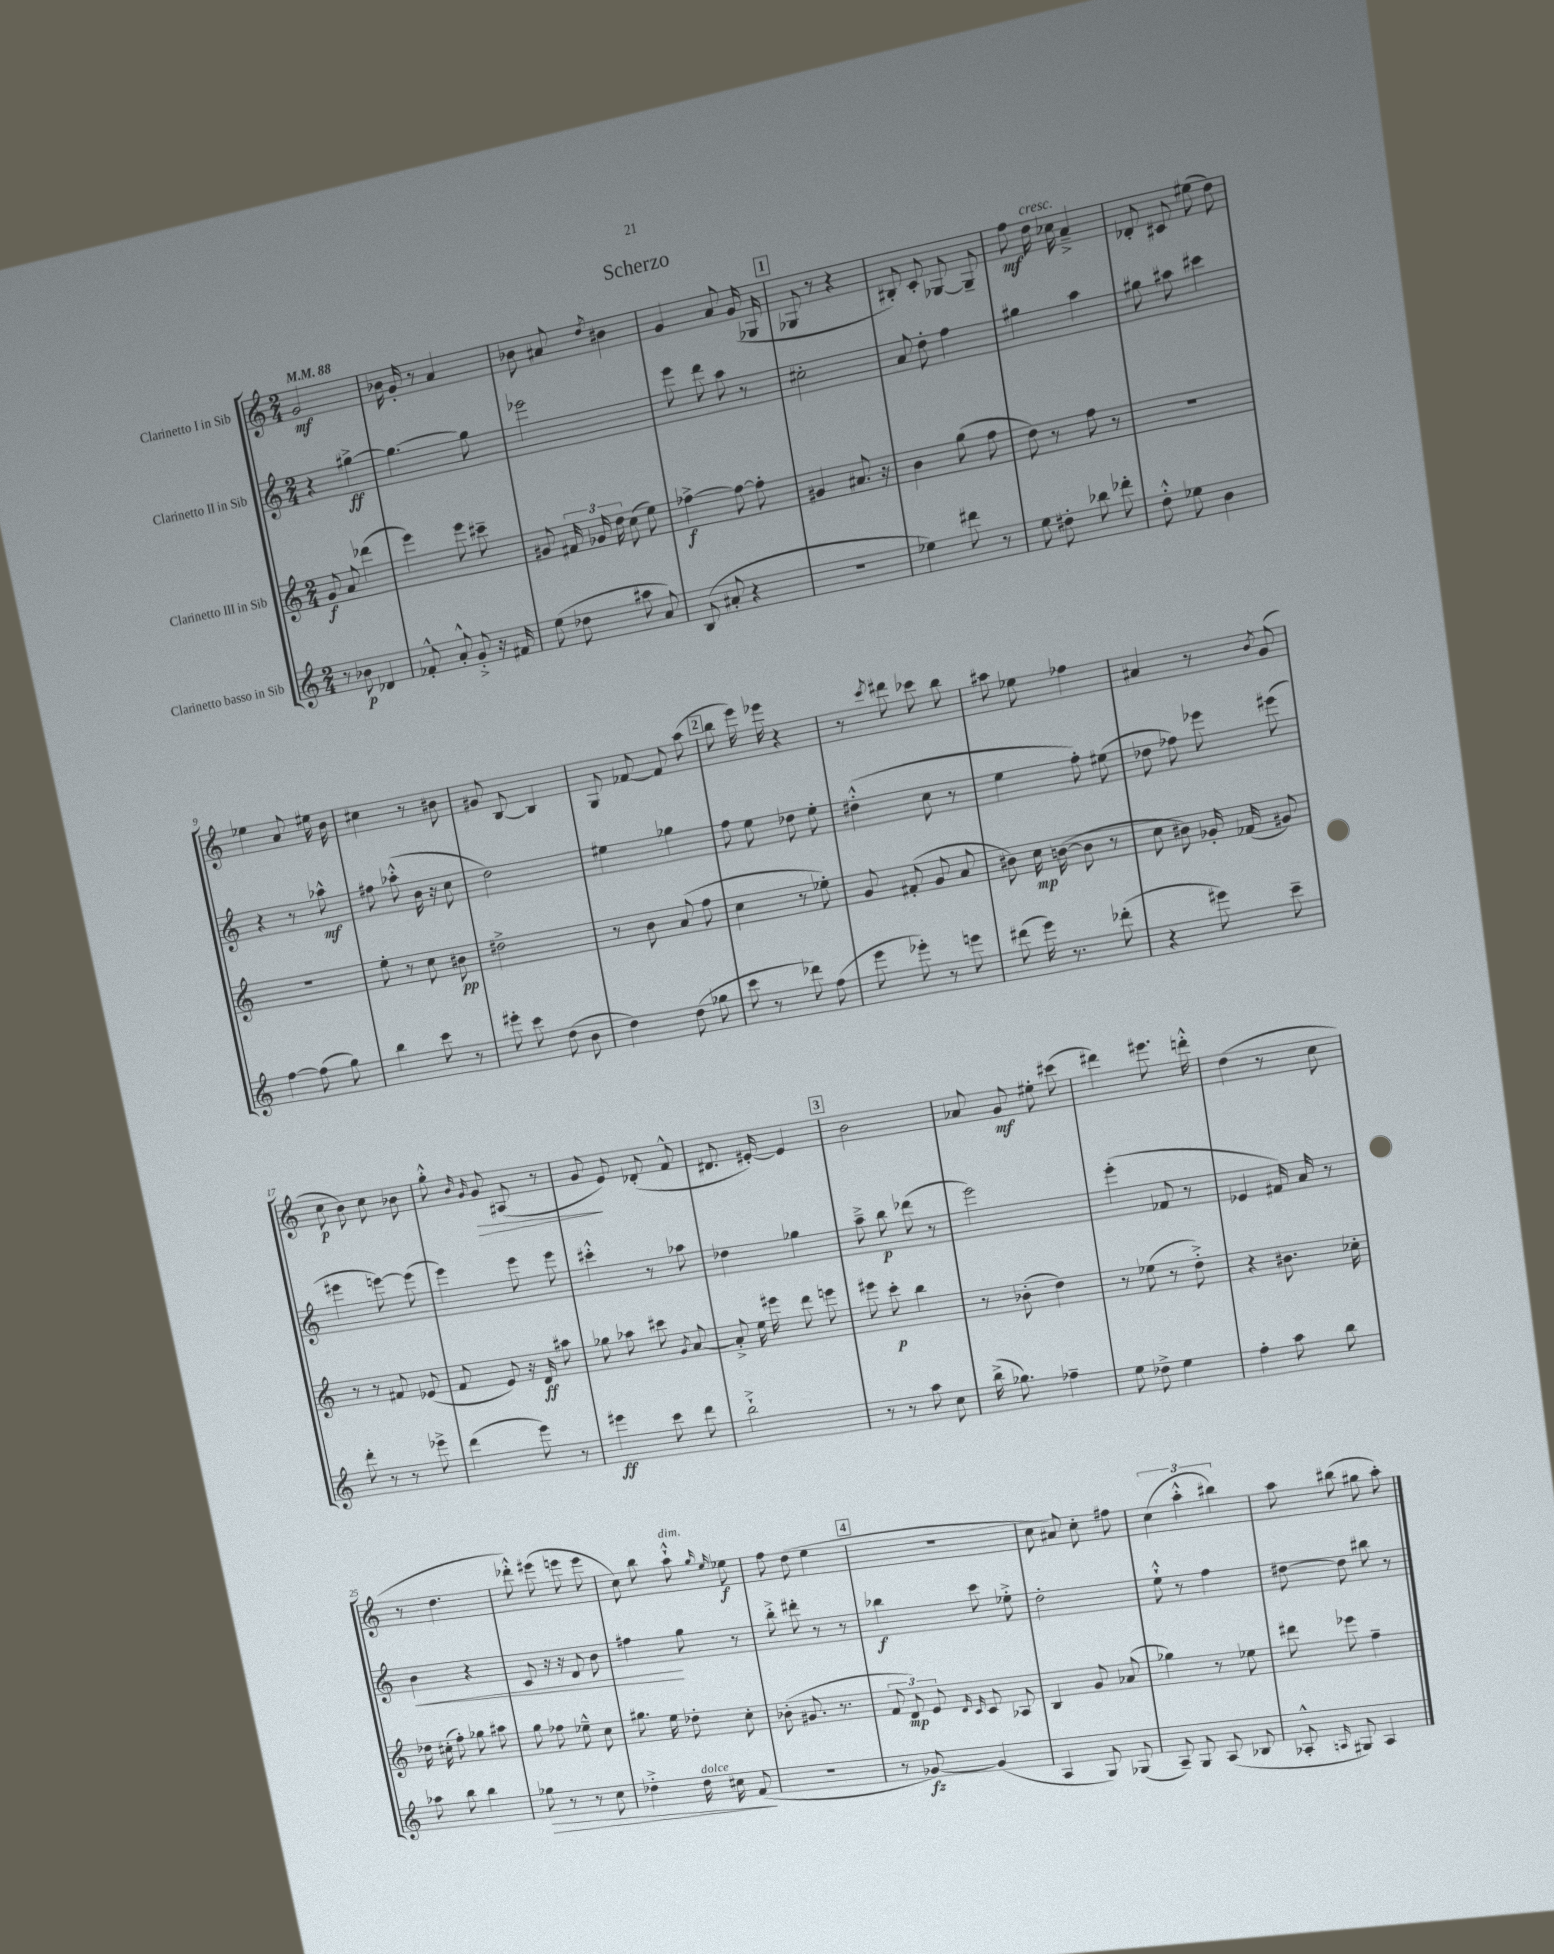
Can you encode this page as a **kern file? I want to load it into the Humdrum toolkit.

**kern	**dynam	**kern	**dynam	**kern	**dynam	**kern	**dynam
*part4	*part4	*part3	*part3	*part2	*part2	*part1	*part1
*staff4	*staff4	*staff3	*staff3	*staff2	*staff2	*staff1	*staff1
*I"Clarinetto basso in Sib	*	*I"Clarinetto III in Sib	*	*I"Clarinetto II in Sib	*	*I"Clarinetto I in Sib	*
*clefG2	*	*clefG2	*	*clefG2	*	*clefG2	*
*k[]	*	*k[]	*	*k[]	*	*k[]	*
*M2/4	*	*M2/4	*	*M2/4	*	*M2/4	*
*MM88	*	*MM88	*	*MM88	*	*MM88	*
=1	=1	=1	=1	=1	=1	=1	=1
8r	.	8g/	f	4r	.	2g/	mf
8b-X\	p	8a/	.	.	.	.	.
4d-X/	.	(4ddd-X\	.	[4gg#X^\	ff	.	.
=2	=2	=2	=2	=2	=2	=2	=2
8f-X'^^/	.	4eee\)	.	4.gg#\_	.	16b-X\	.
.	.	.	.	.	.	16g'/	.
8a'^^/	.	.	.	.	.	8r	.
8g'^/	.	8eee\	.	.	.	4a/	.
16r	.	8ccc#X~\	.	8gg#\]	.	.	.
16f#X/	.	.	.	.	.	.	.
=3	=3	=3	=3	=3	=3	=3	=3
(8ee\	.	8g#X/	.	2eee-X\	.	8b-X\	.
8dd-X\	.	24f#X/	.	.	.	8a#X/	.
.	.	24g-X/	.	.	.	.	.
.	.	24dd\	.	.	.	.	.
.	.	.	.	.	.	8qdd/	.
8aa#X\	.	(8cc\	.	.	.	4b#X\	.
8a/)	.	8ee\)	.	.	.	.	.
=4	=4	=4	=4	=4	=4	=4	=4
(8B/	.	[4ff-X^\	f	8eee\	.	4g/	.
8a#X'/	.	.	.	8ddd\	.	.	.
4r	.	8ff-\_	.	8aa\	.	8a/	.
.	.	8ff-'\]	.	8r	.	(16g/	.
.	.	.	.	.	.	16G-X/	.
!!LO:REH:place=s1:t=1
=5	=5	=5	=5	=5	=5	=5	=5
2r	.	4g#X/	.	2cc#X'\	.	8G-X/	.
.	.	.	.	.	.	8r	.
.	.	8.a#X/	.	.	.	4r	.
.	.	16r	.	.	.	.	.
=6	=6	=6	=6	=6	=6	=6	=6
4ee-X\)	.	4b\	.	8a/	.	8B#X'/)	.
.	.	.	.	8dd'\	.	8c'/	.
8ddd#X\	.	(8gg\	.	4ff\	.	[8G-X/	.
8r	.	8ff\	.	.	.	8G-~/]	.
=7	=7	=7	=7	=7	=7	=7	=7
8ee\	.	8dd\)	.	4gg#X\	.	8ff\	mf
!	!	!	!	!	!	!LO:TX:a:i:t=cresc.	!
8dd#X'\	.	8r	.	.	.	16dd\	.
.	.	.	.	.	.	16cc-X\	.
8bb-X\	.	8ff\	.	4aa\	.	4a~^/	.
8ddd-X'\	.	8r	.	.	.	.	.
=8	=8	=8	=8	=8	=8	=8	=8
8dd'^^\	.	2r	.	8gg#X\	.	8d-X'/	.
8ee-X\	.	.	.	8aa#X\	.	8c#X/	.
4b\	.	.	.	4ccc#X\	.	(8ee#X\	.
.	.	.	.	.	.	8dd\)	.
!!LO:LB:g=z
=9	=9	=9	=9	=9	=9	=9	=9
[4ff\	.	2r	.	4r	.	4ee-X\	.
(8ff\]	.	.	.	8r	.	8a/	.
8gg\)	.	.	.	8aa-X^^\	mf	16ee#X\	.
.	.	.	.	.	.	16b\	.
=10	=10	=10	=10	=10	=10	=10	=10
4bb\	.	8ee'\	.	8ff#X\	.	4cc#X\	.
.	.	8r	.	(8aa-X'^^\	.	.	.
8ccc\	.	8cc\	.	16b\	.	8r	.
.	.	.	.	16r	.	.	.
8r	.	8b#X\	pp	8cc\	.	8b#X\	.
=11	=11	=11	=11	=11	=11	=11	=11
8eee#X'\	.	2dd#X^\	.	2dd\)	.	8g#X/	.
8ccc\	.	.	.	.	.	[8B/	.
(8dd\	.	.	.	.	.	4B/]	.
8b\	.	.	.	.	.	.	.
=12	=12	=12	=12	=12	=12	=12	=12
4dd\)	.	8r	.	4ee#X\	.	8G/	.
.	.	8b\	.	.	.	[8f-X/	.
(8dd\	.	(8a/	.	4gg-X\	.	8f-/]	.
8gg-X\	.	8ff\	.	.	.	(8aa\	.
!!LO:REH:place=s1:t=2
=13	=13	=13	=13	=13	=13	=13	=13
8ccc\	.	4cc\	.	8ff\	.	8bb\	.
8r	.	.	.	8ee\	.	16eee\)	.
.	.	.	.	.	.	16eee-X\	.
8ddd-X\)	.	8r	.	8dd-X\	.	4r	.
(8ff\	.	8ee-X'\)	.	8ee'\	.	.	.
=14	=14	=14	=14	=14	=14	=14	=14
8eee\	.	8g/	.	(4dd#X'^^\	.	8r	.
.	.	.	.	.	.	8qccc/	.
8eee-X'\)	.	(8f#X'/	.	.	.	8ddd#X\	.
8r	.	8g/	.	8cc\	.	8ccc-X\	.
8eeen\	.	8a/	.	8r	.	8bb\	.
=15	=15	=15	=15	=15	=15	=15	=15
(8ddd#X\	.	8b#X\)	.	4ee\	.	8aa#X\	.
16eee\)	.	16cc\	mp	.	.	8ee-X\	.
8.r	.	([16bn\	.	.	.	.	.
.	.	8b\]	.	8ff'\)	.	4ff-X\	.
(8ddd-X'\	.	8r	.	(8ee#X\	.	.	.
=16	=16	=16	=16	=16	=16	=16	=16
4r	.	8cc\	.	8dd-X\	.	4a#X/	.
.	.	8b#X\)	.	8ff-X\)	.	.	.
8eee#X\)	.	16g-X'/	.	8eee-X\	.	8r	.
.	.	(16f-X/	.	.	.	.	.
.	.	.	.	.	.	8qb/	.
8ccc~\	.	8g#X/)	.	(8eee#X\	.	(8g/	.
!!LO:LB:g=z
=17	=17	=17	=17	=17	=17	=17	=17
8ddd'\	.	8r	.	4eee#X\	.	8cc\	p
8r	.	8r	.	.	.	8b\)	.
8r	.	8f#X/	.	[8eeen\)	.	8cc\	.
8eee-X^\	.	(8e-X/	.	(8eee\]	.	8b-X\	.
=18	=18	=18	=18	=18	=18	=18	=18
(4ddd\	.	8f/	.	4eee\)	.	8gg'^^\	.
.	.	.	.	.	.	16qqb/	.
.	.	.	.	.	.	16qqg/	.
!	!	!	!	!	!	!	!LO:HP:b
.	.	8e/)	.	.	.	8g/	>
8eee\)	.	16r	.	8eee\	.	(8A#X/	.
.	.	16d/	ff	.	.	.	.
8r	.	8aa#X\	.	8eee\	.	8r	.
=19	=19	=19	=19	=19	=19	=19	=19
4eee#X\	ff	8gg-X\	.	4ccc#X'^^\	.	8g/	.
.	.	8aa-X\	.	.	.	8e/)	]
8ccc\	.	8ccc#X\	.	8r	.	(8d-X'/	.
.	.	8qg/	.	.	.	.	.
8ddd\	.	[8a/	.	8aa-X\	.	8f^^/	.
=20	=20	=20	=20	=20	=20	=20	=20
2bb`^\	.	8a'^/]	.	4dd-X\	.	8.d#X/	.
.	.	16ee\	.	.	.	.	.
.	.	16eee#X\	.	.	.	[16e#X'/)	.
.	.	8ddd\	.	4gg-X\	.	4e#/]	.
.	.	8eeen\	.	.	.	.	.
!!LO:REH:place=s1:t=3
=21	=21	=21	=21	=21	=21	=21	=21
8r	.	8eee#X\	.	8aa~^\	.	2b\	.
8r	.	8ccc'\	p	8bb\	p	.	.
8aa\	.	4bb\	.	(8ddd-X\	.	.	.
8cc\	.	.	.	8r	.	.	.
=22	=22	=22	=22	=22	=22	=22	=22
(16bb^\	.	8r	.	2eee\)	.	8a-X/	.
8.gg-X\)	.	.	.	.	.	.	.
.	.	(8b-X'\	.	.	.	8g/	mf
4ff-X~\	.	4dd\)	.	.	.	8ee#X'\	.
.	.	.	.	.	.	(8ccc#X\	.
=23	=23	=23	=23	=23	=23	=23	=23
8ee\	.	8r	.	(4eee'\	.	4ddd#X\)	.
8dd-X^\	.	(8ee-X\	.	.	.	.	.
4ee\	.	8r	.	8f-X/	.	8.eee#X\	.
.	.	8dd'^\)	.	8r	.	.	.
.	.	.	.	.	.	16dddn'^^\	.
=24	=24	=24	=24	=24	=24	=24	=24
4ff'\	.	4r	.	4e-X/	.	(4dd\	.
8aa\	.	8.b#X\	.	16f#X/)	.	8r	.
.	.	.	.	16a/	.	.	.
8bb\	.	.	.	8r	.	8cc\	.
.	.	16cc-X'\	.	.	.	.	.
!!LO:LB:g=z
=25	=25	=25	=25	=25	=25	=25	=25
!	!	!	!	!	!LO:HP:b	!	!
8aa-X\	.	16dd-X\	.	4b\	<	8r	.
.	.	(16cc#X'\	.	.	.	.	.
8bb\	.	8ff'\)	.	.	.	4.dd\	.
4bb\	.	8gg-X\	.	4r	.	.	.
.	.	8aa#X\	.	.	.	.	.
=26	=26	=26	=26	=26	=26	=26	=26
!	!LO:HP:b	!	!	!	!	!	!
8gg-X\	>	8gg\	.	8c/	.	8ddd-X'^^\)	.
8r	.	8ff-X\	.	16r	.	(8eee#X\	.
.	.	.	.	16r	.	.	.
8r	.	8ee-X~^^\	.	8d/	.	8eeen\	.
8cc\	.	8cc\	.	8b\	.	8eee\	.
=27	=27	=27	=27	=27	=27	=27	=27
4dd-X'^\	.	8.gg#X\	.	4ff#X\	.	8cc\)	.
.	.	.	.	.	.	8bb\	.
.	.	16ee\	.	.	.	.	.
!	!	!	!	!	!	!LO:TX:a:i:t=dim.	!
!LO:TX:a:i:t=dolce	!	!	!	!	!	!	!
16dd-\	.	8dd-X'\	.	8gg\	[	8aa`^^\	.
16cc#X\	.	.	.	.	.	.	.
.	.	.	.	.	.	16qqgg/	.
.	.	.	.	.	.	16qqee/	.
(8f/	.	8cc'\	.	8r	.	8ee-X\	f
.	]	.	.	.	.	.	.
=28	=28	=28	=28	=28	=28	=28	=28
2r	.	(8b-X'\	.	8bb'^\	.	8ff\	.
.	.	8.g#X/	.	8ddd#X'\	.	(8dd\	.
.	.	.	.	8r	.	4ee\	.
.	.	8.r	.	.	.	.	.
.	.	.	.	8r	.	.	.
!!LO:REH:place=s1:t=4
=29	=29	=29	=29	=29	=29	=29	=29
8r	.	12f/	.	4bb-X\	f	2r	.
.	.	12d/)	mp	.	.	.	.
[8g-X/)	fz	.	.	.	.	.	.
.	.	12e/	.	.	.	.	.
.	.	16qqd/	.	.	.	.	.
.	.	16qqc/	.	.	.	.	.
(4g-/]	.	8c/	.	8ccc\	.	.	.
.	.	8A-X/	.	8ee-X'^\	.	.	.
=30	=30	=30	=30	=30	=30	=30	=30
4A/	.	4B/	.	2dd'\	.	8cc\	.
.	.	.	.	.	.	8a#X/)	.
8G/)	.	8g/	.	.	.	8cc'\	.
(8G-X/	.	(8a-X/	.	.	.	8ff#X\	.
=31	=31	=31	=31	=31	=31	=31	=31
8A~/)	.	4gg-X\)	.	8ee`^^\	.	(6cc\	.
8G/	.	.	.	8r	.	.	.
.	.	.	.	.	.	6aa'^^\	.
(8A/	.	8r	.	4ff\	.	.	.
.	.	.	.	.	.	6bb#X\)	.
8B-X/	.	8ee-X\	.	.	.	.	.
=32	=32	=32	=32	=32	=32	=32	=32
8A-X'^^/	.	8ddd#X\	.	[8dd#X\	.	8aa\	.
16qqAn/	.	.	.	.	.	.	.
8G#X/)	.	8eee-X\	.	8dd#\]	.	(8bb#X\	.
4A/	.	4ff~\	.	8bb#X\	.	8gg#X\	.
.	.	.	.	8r	.	8aa'\)	.
==	==	==	==	==	==	==	==
*-	*-	*-	*-	*-	*-	*-	*-
